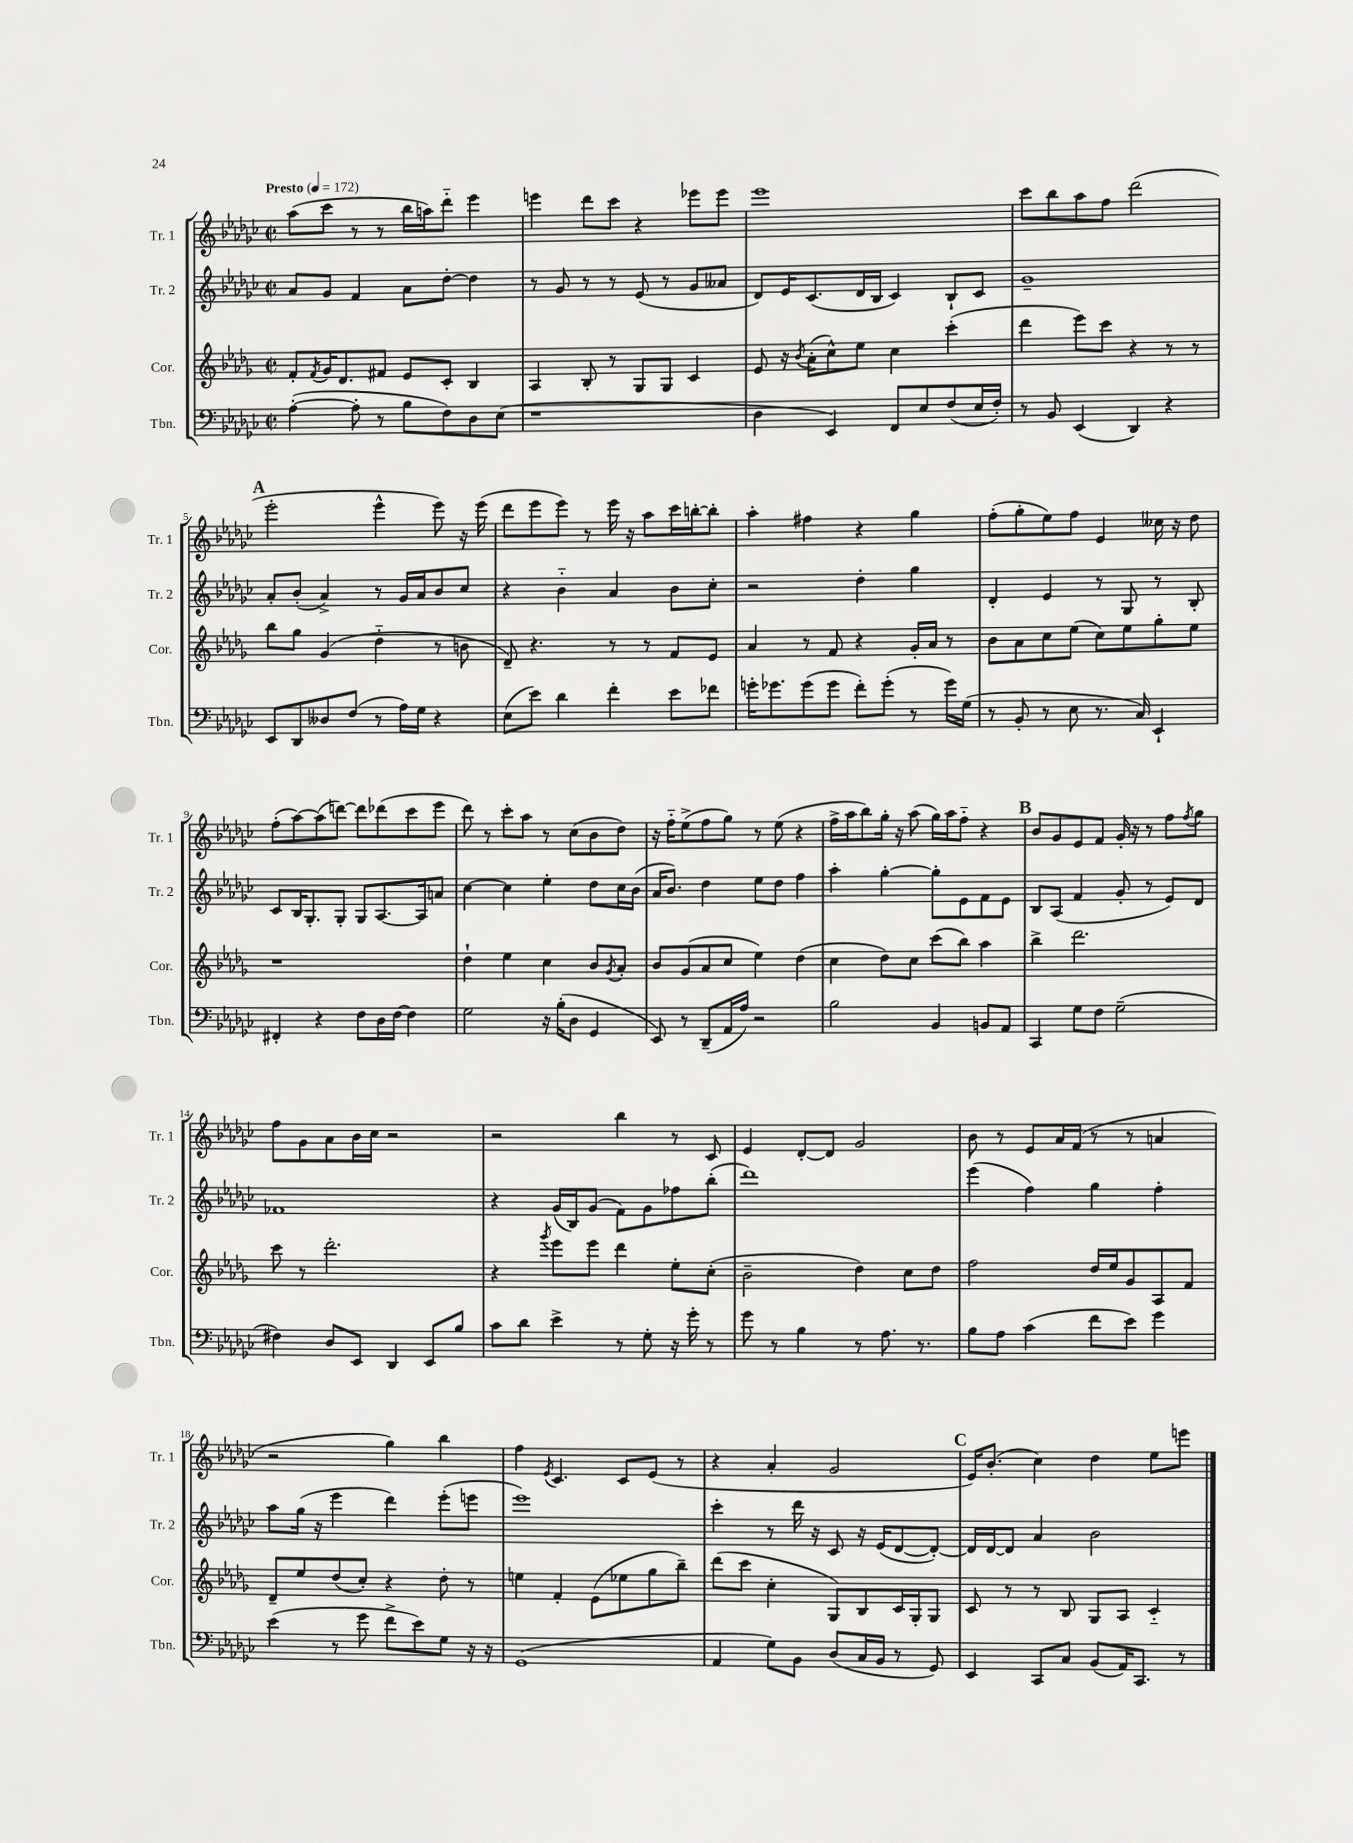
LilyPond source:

<<
\new StaffGroup <<
\new Staff = "s0" \with { instrumentName = "Tr. 1" shortInstrumentName = "Tr. 1" } {
    \clef treble \key ges \major \defaultTimeSignature \time 2/2 \tempo "Presto" 4 = 172
    aes''8( ces'''8 r8 r8 bes''16 a''16) des'''8-_ ees'''4 |
    e'''4 des'''8 ces'''8 r4 ees'''8 ees'''8 |
    ees'''1 |
    ces'''8 bes''8 aes''8 f''8 des'''2( |
    \mark \markup { \bold "A" } ees'''2-. ees'''4-^ ees'''8) r16 ees'''16( |
    des'''8 ees'''8 ees'''8) r8 ees'''16 r16 aes''8 ces'''16 b''16~-. b''8-. |
    aes''4-. fis''4 r4 ges''4 |
    f''8-.( ges''8-. ees''8) f''8 ees'4 ceses''16 r16 des''8 |
    f''8-.( aes''8~) aes''8( d'''8~) d'''8 des'''8( ces'''8 ees'''8 |
    des'''8) r8 ces'''8-. aes''8 r8 ces''8( bes'8 des''8) |
    r16 f''16-_ ees''8->( f''8 ges''8) r8 ees''8( r4 |
    f''16-> aes''16 bes''8) ges''16-. r16 aes''8( ges''16) aes''16 f''8-_ r4 |
    \mark \markup { \bold "B" } bes'8 ges'8 ees'8 f'8 ges'16-. r16 r8 f''8 \acciaccatura { f''8 } ges''8 |
    f''8 ges'8 aes'8 bes'16 ces''16 r2 |
    r2 bes''4 r8 ces'8 |
    ees'4 des'8~-. des'8 ges'2 |
    bes'8 r8 ees'8 aes'16 f'16( r8 r8 a'4 |
    r2 ges''4) bes''4 |
    f''4 \acciaccatura { ees'8 } ces'4. ces'8 ees'8( r8 |
    r4 aes'4-. ges'2 |
    \mark \markup { \bold "C" } ees'16) bes'8.-.( ces''4) des''4 ees''8 e'''8 \bar "|." |
}
\new Staff = "s1" \with { instrumentName = "Tr. 2" shortInstrumentName = "Tr. 2" } {
    \clef treble \key ges \major \defaultTimeSignature \time 2/2
    aes'8 ges'8 f'4 aes'8 des''8~-. des''4 |
    r8 ges'8 r8 r8 ees'8( r8 ges'8 aeses'8 |
    des'8) ees'16 ces'8.( des'16 bes16 ces'4) bes8-! ces'8 |
    ges'1-- |
    \mark \markup { \bold "A" } aes'8-. bes'8-.( aes'4->) r8 ges'16 aes'16 bes'8 ces''8 |
    r4 bes'4-_ aes'4 bes'8 ces''8-. |
    r2 des''4-. ges''4 |
    des'4-. ees'4 r8 ges8 r8 bes8-. |
    ces'8 bes16 ges8.-. ges8-. ges8 aes8.~ aes16 a'8 |
    ces''4~ ces''4 ees''4-. des''8 ces''16 bes'16( |
    aes'16 bes'8.) des''4 ees''8 des''8 f''4 |
    aes''4-. ges''4~-. ges''8-. ees'8 f'8 ees'8 |
    \mark \markup { \bold "B" } bes8 aes8( f'4 ges'8-. r8 ees'8) des'8 |
    fes'1 |
    r4 ges'16( bes16) ges'8( f'8) ges'8 fes''8 bes''8-.( |
    des'''1) |
    ees'''4( f''4) ges''4 f''4-. |
    aes''8 ges''16( r16 ees'''4 des'''4) ees'''8-.( e'''8 |
    ees'''1) |
    ces'''4-. r8 des'''16 r16 ces'8 r16 ees'16( des'8~ des'8~-.) |
    \mark \markup { \bold "C" } des'16 des'16~ des'8 aes'4 bes'2 \bar "|." |
}
\new Staff = "s2" \with { instrumentName = "Cor." shortInstrumentName = "Cor." } {
    \clef treble \key des \major \defaultTimeSignature \time 2/2
    f'8-. \acciaccatura { f'8 } ges'16 des'8. fis'8 ees'8 c'8-. bes4 |
    aes4 bes8-. r8 ges8 ges8 c'4 |
    ees'8 r16 \acciaccatura { bes'8 } aes'16-.( c''8-^) ees''8 c''4 c'''4-.( |
    des'''4 ees'''8) c'''8 r4 r8 r8 |
    \mark \markup { \bold "A" } bes''8 ges''8 ges'4( des''4-_ r8 b'8 |
    des'8--) r4. r8 r8 f'8 ees'8 |
    aes'4 r8 f'8 r4 ges'16-. aes'16 r8 |
    bes'8 aes'8 c''8 ees''8( c''8) ees''8 ges''8-. ees''8 |
    r1 |
    des''4-! ees''4 c''4 bes'8 \acciaccatura { ges'8 } aes'8-. |
    bes'8 ges'8( aes'8 c''8 ees''4) des''4( |
    c''4 des''8) c''8 c'''8( bes''8) aes''4 |
    \mark \markup { \bold "B" } bes''4-> des'''2. |
    c'''8 r8 des'''2.-. |
    r4 \acciaccatura { ges'''8 } ees'''8 ees'''8 des'''4 ees''8-. c''8-.( |
    bes'2-- des''4) c''8 des''8 |
    f''2 des''16 ees''16 ges'8 aes8 f'8 |
    des'8-- ees''8 des''8( c''8-.) r4 des''8-. r8 |
    e''4 f'4-. ees'8( ees''8 ges''8 bes''8--) |
    des'''8( c'''8 c''4-. ges8) bes8 c'16 ges16-. ges8 |
    \mark \markup { \bold "C" } c'8 r8 r8 bes8 ges8 aes8 c'4-_ \bar "|." |
}
\new Staff = "s3" \with { instrumentName = "Tbn." shortInstrumentName = "Tbn." } {
    \clef bass \key ges \major \defaultTimeSignature \time 2/2
    aes4~-.( aes8-. r8 bes8 f8) des8 ees8( |
    r1 |
    des4 ees,4) f,8 ees8 f8( ees16 f16-.) |
    r8 bes,8 ees,4( des,4) r4 |
    \mark \markup { \bold "A" } ees,8 des,8 deses8 f8( r8 aes16) ges16 r4 |
    ees8( ees'8) des'4 f'4-. ees'8 fes'8 |
    g'16-. ges'8. ges'8( ges'8 f'8-.) ges'8-.( r8 ges'16) ges16( |
    r8 bes,8-. r8 ees8 r8. ces16) ees,4-! |
    fis,4-. r4 f8 des16 f16~ f4 |
    ges2 r16 bes16-.( des8 ges,4 |
    ees,8) r8 des,8--( aes,16 aes16) r2 |
    bes2 bes,4 b,8 aes,8 |
    \mark \markup { \bold "B" } ces,4 ges8 f8 ges2--( |
    fis4) des8 ees,8 des,4 ees,8 bes8 |
    ces'8 des'8 ees'4-> r8 ges8-. r16 ges'16-. r8 |
    ges'8 r8 bes4 r8 aes8. r8. |
    bes8 aes8 ces'4( f'8 ees'8) ges'4 |
    ees'4( r8 ges'8 f'8-> ees'8) ges8 r16 r16 |
    ges,1( |
    aes,4 ges8) bes,8 des8( ces16 bes,16 r8 ges,8) |
    \mark \markup { \bold "C" } ees,4 ces,8 ces8 bes,8( aes,16) ces,8. r8 \bar "|." |
}
>>
>>
